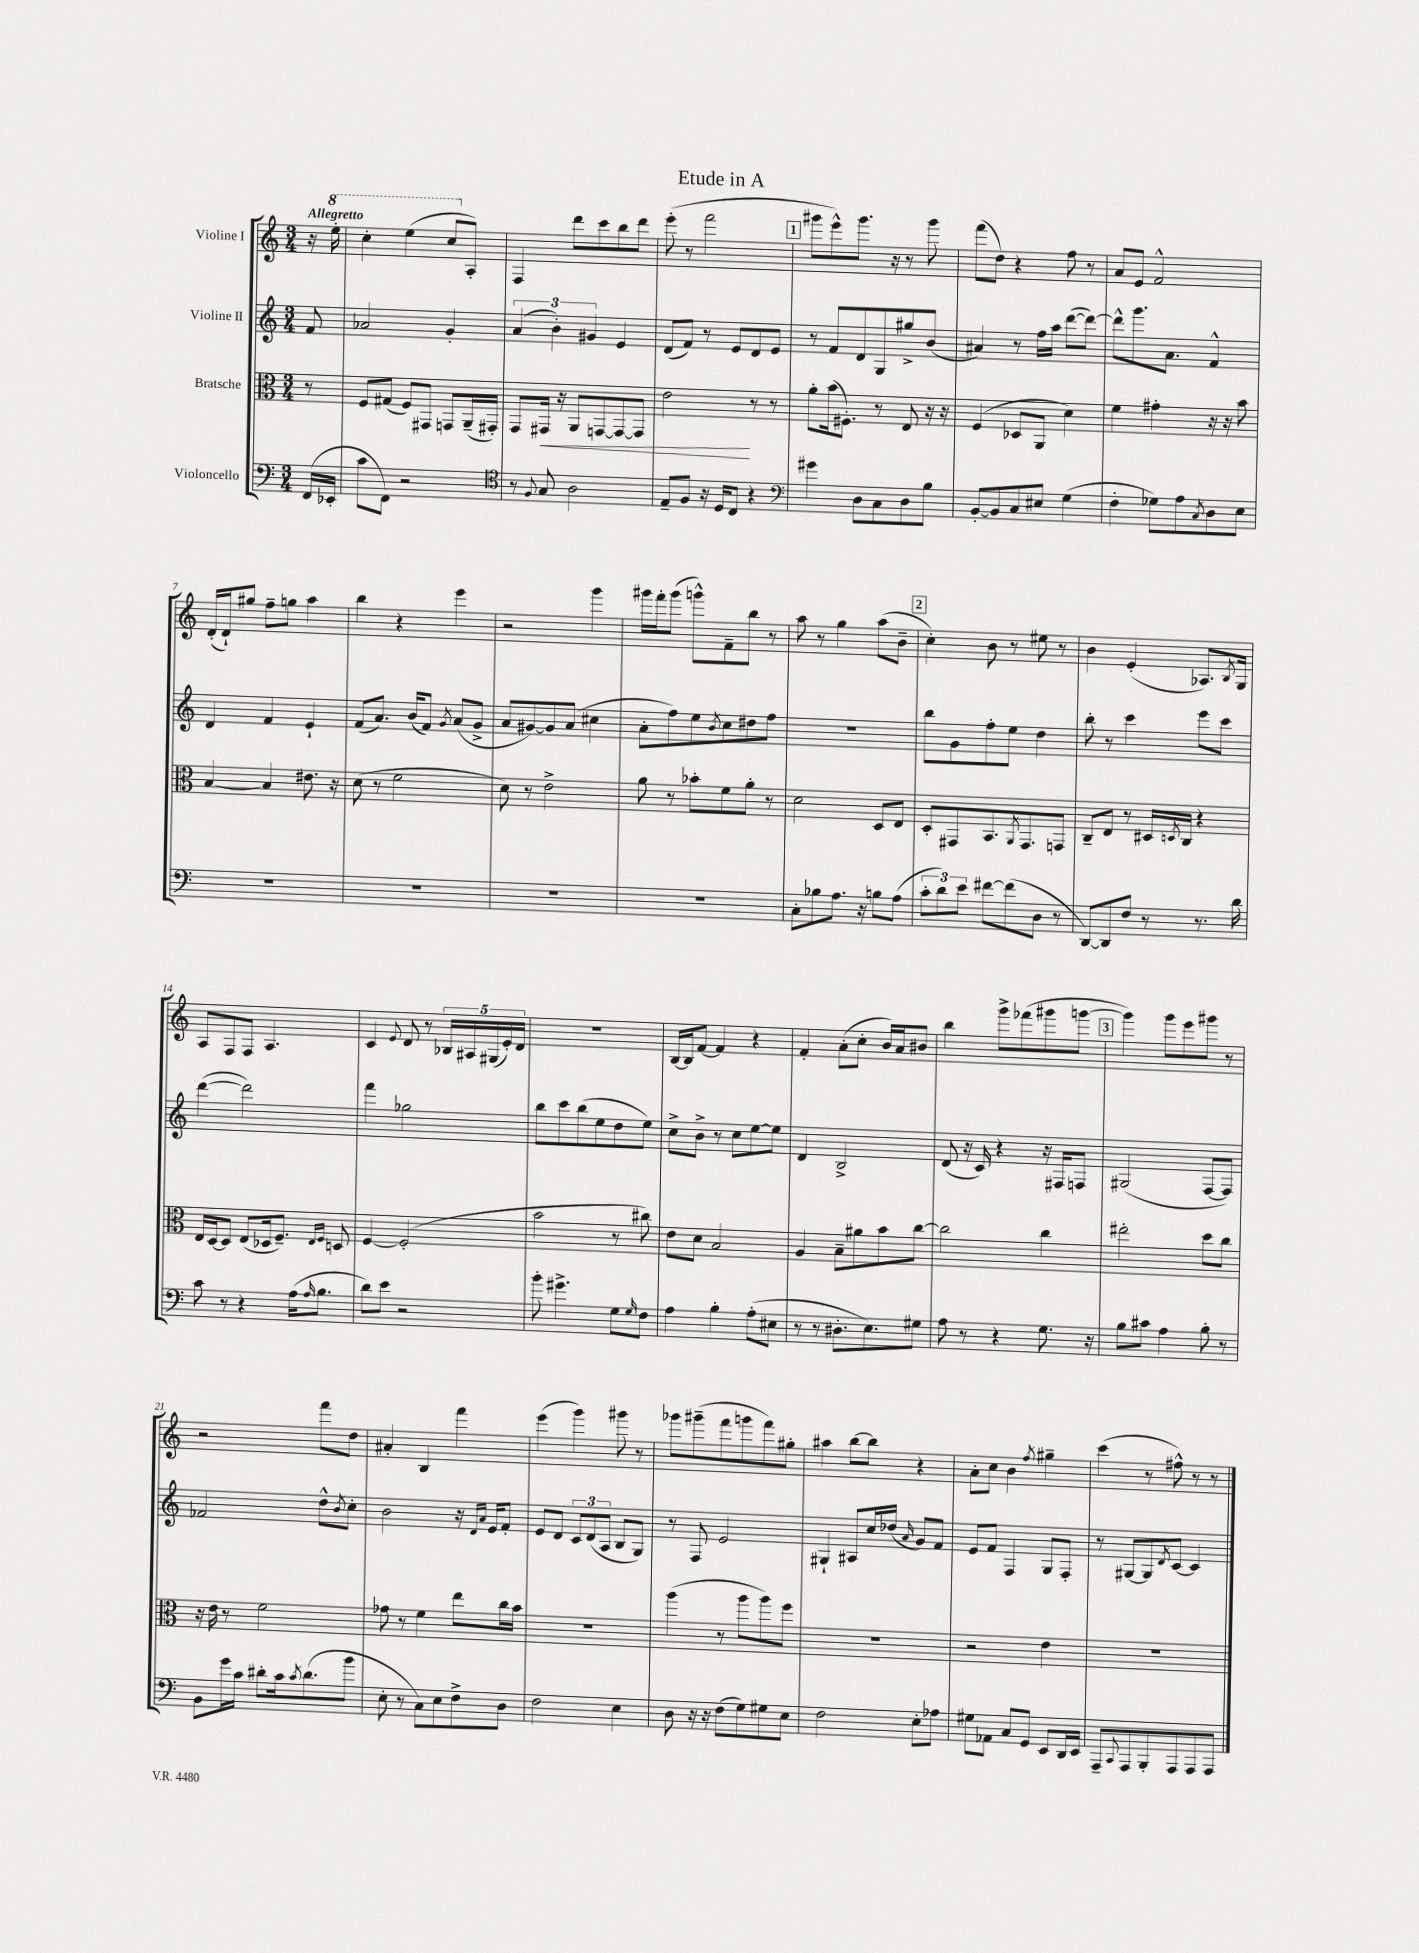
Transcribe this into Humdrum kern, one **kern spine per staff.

**kern	**kern	**dynam	**kern	**kern
*part4	*part3	*part3	*part2	*part1
*staff4	*staff3	*staff3	*staff2	*staff1
*I"Violoncello	*I"Bratsche	*	*I"Violine II	*I"Violine I
*clefF4	*clefC3	*	*clefG2	*clefG2
*k[]	*k[]	*	*k[]	*k[]
*M3/4	*M3/4	*	*M3/4	*M3/4
=	=	=	=	=
!	!	!	!	!LO:TX:a:B:t=Allegretto
(16FF/LL	8r	.	8f/	16r
*	*	*	*	*8va
16EE-X'/JJ	.	.	.	16eee'\
=1	=1	=1	=1	=1
8c\L	8F/L	.	2a-X/	4ccc'\
8FF\J)	(8G#X/J	.	.	.
2r	8F/L)	.	.	(4eee\
.	8GG#X/J	.	.	.
.	8GGn/L	.	4g'/	8ccc/L
*	*	*	*	*X8va
.	(16AA~/L	.	.	8A'/J)
.	16GG#X'/JJ)	.	.	.
=2	=2	=2	=2	=2
*clefC4	*	*	*	*
8r	8GG/L	.	(6a/	4F/
8qqF/	.	.	.	.
!	!	!LO:HP:b	!	!
8G/	16GG#X/Jk	<	.	.
.	.	.	6b'\)	.
.	16r	.	.	.
2A\	8AA/L	.	.	8ddd\L
.	.	.	6g#X/	.
.	[8GGn/	.	.	8ccc\
.	8GG/_	.	4e/	8bb\
.	8GG/J]	.	.	8ddd\J
=3	=3	=3	=3	=3
8E~/L	2e\	.	(8d/L	(8eee'\
8F/J	.	.	8f/J)	8r
16r	.	.	8r	2fff\
16D/KL	.	.	.	.
8C/J	.	.	8e/L	.
4r	8r	[	8d/	.
.	8r	.	8e/J	.
!!LO:REH:place=s1:t=1
=4	=4	=4	=4	=4
*clefF4	*	*	*	*
4g#X\	8a'\L	.	8r	8ggg#X\L
.	(16b\k	.	8f/L	8eee^^\)
.	8.F#X'\J)	.	.	.
8D\L	.	.	8d/	8.ggg#\J
8C\	8r	.	8G/	.
.	.	.	.	16r
8D\	8E/	.	8gg#X^/	8r
8B\J	16r	.	(8b/J	8ggg#\
.	16r	.	.	.
=5	=5	=5	=5	=5
[8BB'/L	(4F/	.	4a#X/)	(8fff\L
8BB/]	.	.	.	8dd\J)
8C/	8D-X/L	.	8r	4r
8E#X/J	8AA/J	.	16ff\LL	.
.	.	.	16aa\JJ	.
(4G\	4d\)	.	([8ddd\L	8ff\
.	.	.	8ddd\J_)	8r
=6	=6	=6	=6	=6
4F'\	4f\	.	8ddd^^\L]	8a/L
.	.	.	8.ggg\	8e/J
8G-X\L)	4g#X'\	.	.	2f^^/
.	.	.	8.a\J	.
8A\	.	.	.	.
8qC/	.	.	.	.
8D\	16r	.	4f^^/	.
.	16r	.	.	.
8E\J	8b\	.	.	.
!!LO:LB:g=z
=7	=7	=7	=7	=7
2.r	[4B/	.	4d/	(16d'/LL
.	.	.	.	16d`/J)
.	.	.	.	8gg#X/J
.	4B/]	.	4f/	8ff~\L
.	.	.	.	8ggn\J
.	8.e#X\	.	4e`/	4aa\
.	16r	.	.	.
=8	=8	=8	=8	=8
2.r	(8d\	.	(8f/L	4bb\
.	8r	.	8.a/J)	.
.	2f\	.	.	4r
.	.	.	(16b/KL	.
.	.	.	8f/J)	.
.	.	.	8qg/	.
.	.	.	(8a/L	4eee\
.	.	.	8g^/J	.
=9	=9	=9	=9	=9
2.r	8d\)	.	8a/L	2r
.	8r	.	[8g#X/)	.
.	2e^\	.	8g#/]	.
.	.	.	(8a/J	.
.	.	.	4cc#X\	4ggg\
=10	=10	=10	=10	=10
2.r	8a\	.	8a'\L	16ggg#X\LL
.	.	.	.	16fff'\J
.	8r	.	8ff\)	(8ggg#\J
.	8b-X'\L	.	8ee\	8gggn^^\L)
.	.	.	8qb/	.
.	8f\	.	8cc\	8f~\
.	8a'\J	.	8dd#X\	8bb\J
.	8r	.	8ff\J	8r
=11	=11	=11	=11	=11
8C'\L	2d\	.	2.r	8aa\
8B-X\	.	.	.	8r
8.A\J	.	.	.	4gg\
16r	.	.	.	.
8Bn\L	8D/L	.	.	(8aa\L
(8A\J	8E/J	.	.	8b~\J
!!LO:REH:place=s1:t=2
=12	=12	=12	=12	=12
12c'\L	8D'/L	.	8bb\L	4cc'\)
12d\)	.	.	.	.
.	8GG#X/	.	8g\	.
12e\J	.	.	.	.
[8f#X\L	8.BB/	.	8ff'\	8b\
(8f#\]	.	.	8ee\J	8r
.	8qAA/	.	.	.
.	8.GG#/	.	.	.
8D\J	.	.	4dd\	8ee#X\
8r	8GGn/J	.	.	8r
=13	=13	=13	=13	=13
[8DD/L)	8C~/L	.	8bb'\	4b\
8DD/]	8E/J	.	8r	.
8F/J	8r	.	4ccc\	(4e'/
8r	16D#X/LL	.	.	.
.	8qDn/	.	.	.
.	16C/JJ	.	.	.
8.r	4r	.	8eee\L	8.A-X/L)
.	.	.	8ccc\J	.
.	.	.	.	8qB/
16d\	.	.	.	16G/Jk
!!LO:LB:g=z
=14	=14	=14	=14	=14
8c\	16E/LL	.	([4ddd\	8A/L
.	[16D/J	.	.	.
8r	8D/J]	.	.	8F/
4r	(8E/L	.	2ddd\])	8F/J
.	16D-X/k	.	.	4.A/
.	8.F~/J)	.	.	.
(16A\KL	.	.	.	.
16qqA/	.	.	.	.
8.B\J	.	.	.	.
.	16qqE/LL	.	.	.
.	16qqF/JJ	.	.	.
.	8Dn/	.	.	.
=15	=15	=15	=15	=15
8d\L)	[4F/	.	4fff\	4c/
8e\J	.	.	.	.
.	.	.	.	8qqe/
2r	(2F'/]	.	2gg-X\	8d/
.	.	.	.	8r
.	.	.	.	20B-X/LL
.	.	.	.	20A#X/
.	.	.	.	(20G#X/
.	.	.	.	20e'/)
.	.	.	.	20d/JJ
=16	=16	=16	=16	=16
8b'\	2b\	.	8bb\L	2.r
4.g#X^\	.	.	8ccc\	.
.	.	.	(8bb\	.
.	.	.	8ee\	.
8G\L	8r	.	8dd\	.
16qqG/	.	.	.	.
8F\J	8cc#X\)	.	8ee\J)	.
=17	=17	=17	=17	=17
4A\	8e\L	.	8cc^\L	[16B/LL
.	.	.	.	16B/J]
.	8d\J	.	8b^\J	[8f/J
4B'\	2B/	.	8r	4f/]
.	.	.	8cc\L	.
(8A'\L	.	.	[8ee\	4r
8E#X\J	.	.	8ee\J]	.
=18	=18	=18	=18	=18
8r	4A/	.	4d/	4f'/
8r	.	.	.	.
8.D#X'\L	8B~\L	.	2B^/	(8a'\L
.	8a#X\	.	.	8cc'\J
8.E\)	.	.	.	.
.	8b\	.	.	16b/LL)
.	.	.	.	16a/J
8G#X\J	[8cc\J	.	.	8b#X/J
=19	=19	=19	=19	=19
8A\	2cc\]	.	(8d/	4bb\
8r	.	.	16r	.
.	.	.	16c/)	.
4r	.	.	4r	8ggg^\L
.	.	.	.	(8fff-X\
8.G\	4cc\	.	16r	8ggg#X\
.	.	.	16F#X/KL	.
.	.	.	8Fn/J	[8gggn\J
16r	.	.	.	.
!!LO:REH:place=s1:t=3
=20	=20	=20	=20	=20
8B\L	2ee#X'\	.	(2G#X/	4ggg\])
8c#X\J	.	.	.	.
4A\	.	.	.	8ggg\L
.	.	.	.	8eee\
8B'\	8dd\L	.	[8F/L	8ggg#X\J
8r	8cc\J	.	8F/J])	8r
!!LO:LB:g=z
=21	=21	=21	=21	=21
8BB\L	16r	.	2f-X/	2r
.	16e\	.	.	.
16g\L	8r	.	.	.
16c\JJ	.	.	.	.
8d#X'\L	2f\	.	.	.
16c\k	.	.	.	.
8qc/	.	.	.	.
(8.d#\	.	.	.	.
.	.	.	8dd^^\L	8fff\L
.	.	.	8qb/	.
8b\J	.	.	8cc'\J	8dd\J
=22	=22	=22	=22	=22
8E'\	8g-X\	.	2b\	4a#X'/
8r	8r	.	.	.
8C\L)	4f\	.	.	4B/
8E\	.	.	.	.
8F^\	8ee\L	.	16r	4fff\
.	.	.	16qqd/LL	.
.	.	.	16qqa/JJ	.
.	.	.	16e/KL	.
8D\J	16cc\L	.	8f'/J	.
.	16b\JJ	.	.	.
=23	=23	=23	=23	=23
2F\	2.r	.	8e/L	(4eee\
.	.	.	8d/J	.
.	.	.	12c/L	4ggg\)
.	.	.	(12d/	.
.	.	.	12A/J	.
4E\	.	.	8B/L	8ggg#X\
.	.	.	8G/J)	8r
=24	=24	=24	=24	=24
8D\	(4aa\	.	8r	8ggg-X\L
16r	.	.	8F/	(8ggg#X~\
16r	.	.	.	.
(8F\L	8r	.	2e/	8fff\
8G\)	8aa\L	.	.	8gggn\
8G#X\	8aa\)	.	.	8fff\)
8E\J	8ff\J	.	.	8gg#X'\J
=25	=25	=25	=25	=25
2F\	2.r	.	4G#X`/	4aa#X\
.	.	.	8A#X/L	[8bb\L
.	.	.	16cc/L	8bb\J]
.	.	.	(16dd-X/JJ	.
.	.	.	16qqa/	.
8E'\L	.	.	8g/L)	4r
8A-X\J	.	.	8f/J	.
=26	=26	=26	=26	=26
8G#X\L	2r	.	8e/L	8a'\L
8AA-X\J	.	.	8f/J	8cc\J
8C/L	.	.	4F/	4b\
8GG/J	.	.	.	.
.	.	.	.	8qff/
8EE/L	4e\	.	8G/L	4gg#X~\
16DD/L	.	.	8F'/J	.
16EE/JJ	.	.	.	.
=27	=27	=27	=27	=27
8AAA~/L	2.r	.	8r	(4ccc\
8qqCC/	.	.	.	.
8AAA/	.	.	[8G#X/L	.
8BBB'/	.	.	8G#/]	8r
.	.	.	8qd/	.
8AAA/	.	.	[8c/J	8ff#X^^\)
8AAA/	.	.	4c/]	8r
8AAA/J	.	.	.	8r
==	==	==	==	==
*-	*-	*-	*-	*-
